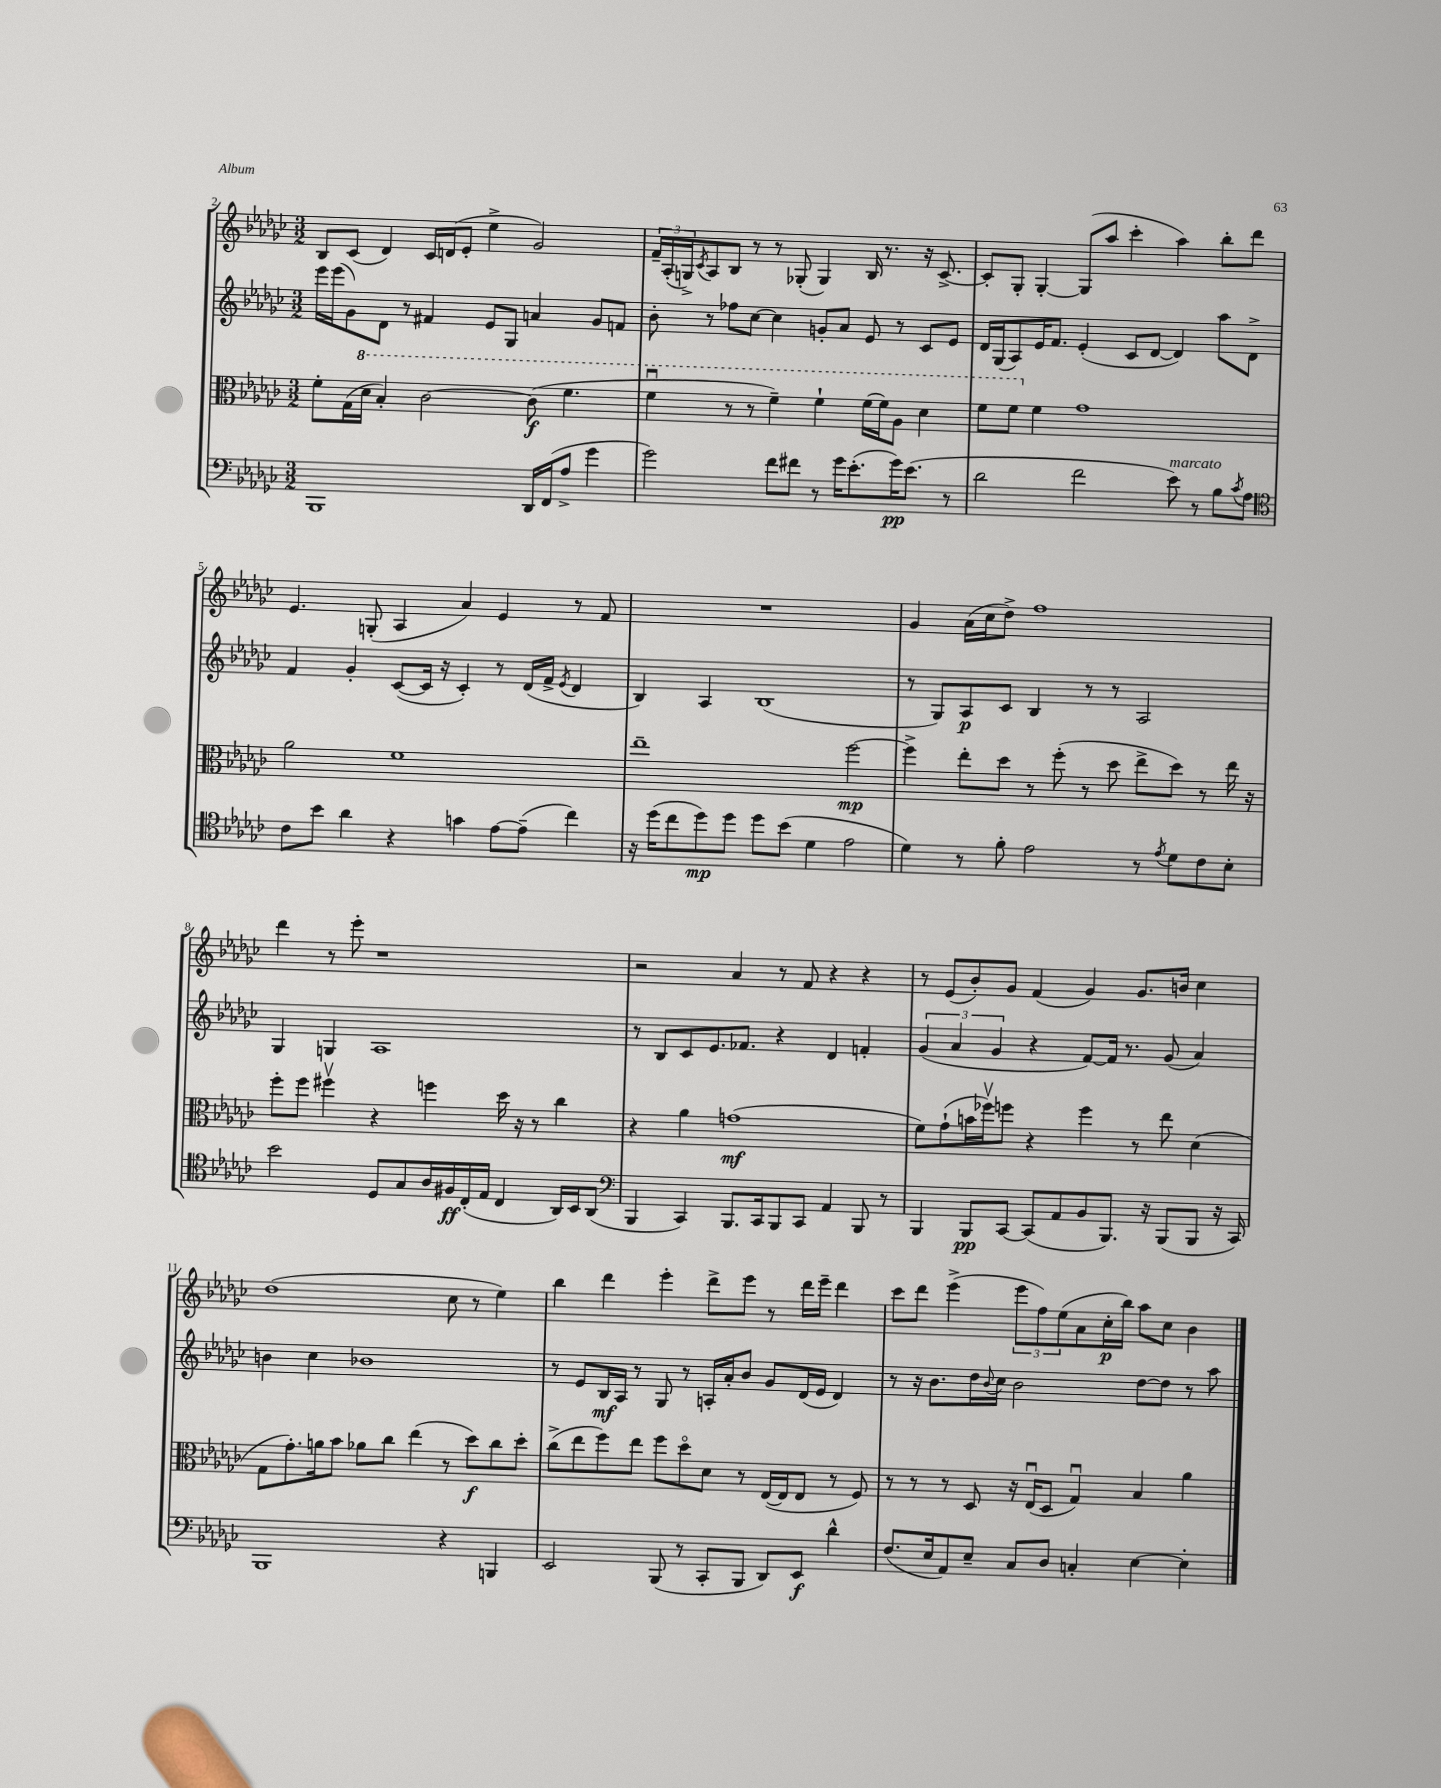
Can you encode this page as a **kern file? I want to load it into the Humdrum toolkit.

**kern	**kern	**kern	**kern
*staff4	*staff3	*staff2	*staff1
*clefF4	*clefC3	*clefG2	*clefG2
*k[b-e-a-d-g-c-]	*k[b-e-a-d-g-c-]	*k[b-e-a-d-g-c-]	*k[b-e-a-d-g-c-]
*M3/2	*M3/2	*M3/2	*M3/2
1BBB-	8f'	16eee-	8B-
.	.	(16eee-	.
.	(16G-	8g-)	(8c-
.	16dd-	.	.
.	4b-')	8d-	4d-)
.	.	8r	.
.	[2cc-	4f#	16c-
.	.	.	(16d
.	.	.	8e-'
.	.	8e-	4ee-^
.	.	8G-	.
16DD-	(8cc-]	4a	2g-)
(16FF	.	.	.
8A-^	4.ff	.	.
4g-	.	8g-	.
.	.	8f	.
=	=	=	=
2g-)	4ffu	8b-'	24f~
.	.	.	(24A-'
.	.	.	24G^)
.	.	.	8qc-
.	.	8r	8A-
.	8r	8ff-	8B-
.	8r	[8cc-	8r
8f	4ff~)	4cc-]	8r
8f#	.	.	(8G-'
8r	4ff`	8g'	4G-)
16g-	.	8a-	.
(8.e-'	.	.	.
.	(16ff	8e-	16B-
.	16ff)	.	8.r
16g-)	8a-	8r	.
(8.e-	.	.	.
.	4dd-	8c-	16r
.	.	.	[8.c-^
8r	.	8e-	.
=	=	=	=
2d-	8ff	16d-	8c-']
.	.	(16G-	.
.	8ff	8A-)	8G-'
.	4f	16e-	[4G-'
.	.	8.f	.
2f	1g-	(4e-'	(8G-]
.	.	.	8aa-
.	.	8c-	4ccc-'
.	.	[8d-	.
8e-)	.	4d-])	4aa-)
8r	.	.	.
8B-	.	8aa-	8bb-'
8qc-	.	.	.
8A-	.	8d-^	8ddd-
=	=	=	=
*clefC4	*	*	*
8c-	2a-	4f	4.e-
8b-	.	.	.
4a-	.	4g-'	.
.	.	.	(8G'
4r	1f	([8c-	4A-
.	.	16c-]	.
.	.	16r	.
4g	.	4c-')	4a-)
[8e-	.	8r	4e-
(8e-~]	.	(16d-	.
.	.	16f^	.
.	.	8qe-	.
4cc-)	.	4d-	8r
.	.	.	8f
=	=	=	=
16r	1ee-~	4B-)	1.r
(16dd-	.	.	.
8cc-	.	.	.
8dd-)	.	4A-	.
8dd-	.	.	.
8dd-	.	(1B-	.
(8b-	.	.	.
4d-	.	.	.
2e-	[2ff	.	.
=	=	=	=
4d-)	4ff^]	8r	4g-
.	.	8G-)	.
8r	8ee-'	8A-	(16a-
.	.	.	16cc-
8f'	8dd-	8c-	8dd-^)
2e-	8r	4B-	1ff
.	(8ff'	.	.
.	8r	8r	.
.	8dd-	8r	.
8r	8ee-^	2A-	.
8qe-	.	.	.
8d-	8dd-)	.	.
8c-	8r	.	.
8B-'	16ee-	.	.
.	16r	.	.
=	=	=	=
2b-	8ff'	4G-	4ddd-
.	8ff	.	.
.	4ff#v	4G	8r
.	.	.	8eee-'
8D-	4r	1A-	1r
8G-	.	.	.
16A-	4ff	.	.
16F#	.	.	.
(16C-'	.	.	.
16E-	.	.	.
4C-	16dd-	.	.
.	16r	.	.
.	8r	.	.
16AA-)	4cc-	.	.
16BB-	.	.	.
(8AA-	.	.	.
=	=	=	=
*clefF4	*	*	*
4BBB-	4r	8r	2r
.	.	8B-	.
4CC-)	4a-	8c-	.
.	.	8.e-	.
8.BBB-	(1g	.	4a-
.	.	8.f-	.
16CC-	.	.	.
8BBB-	.	4r	8r
8CC-	.	.	8f
4AA-	.	4d-	4r
8BBB-	.	4f'	4r
8r	.	.	.
=	=	=	=
4BBB-	8f)	(6g-	8r
.	(8g-`	.	(8e-
.	.	6a-	.
8BBB-	16b	.	8b-')
.	16ff-v)	.	.
.	.	6g-	.
[8CC-	8ff	.	8g-
(8CC-]	4r	4r	(4f
8AA-	.	.	.
8BB-	4ff	[8f)	4g-)
8.BBB-)	.	16f]	.
.	.	8.r	.
.	8r	.	8.g-
16r	.	.	.
(8BBB-	8ee-	(8g-	.
.	.	.	16b
8BBB-	(4d-	4a-)	4cc-
16r	.	.	.
16CC-)	.	.	.
=	=	=	=
1BBB-	8G-	4b	(1dd-
.	8.g-')	.	.
.	.	4cc-	.
.	16a	.	.
.	8b-	.	.
.	8a-	1b-	.
.	8cc-	.	.
.	(4ee-	.	.
4r	8r	.	8cc-
.	8dd-)	.	8r
4BBB	8cc-	.	4ee-)
.	8dd-'	.	.
=	=	=	=
2EE-	(8cc-^	8r	4bb-
.	8ee-	8e-	.
.	8ff)	16B-	4ddd-
.	.	16A-	.
.	8ee-	8r	.
(8BBB-	8ff	8G-	4eee-'
8r	8dd-o	8r	.
8CC-'	8d-	16A'	8ddd-^
.	.	16a-'	.
8BBB-	8r	8b-	8eee-
8DD-)	([16E-	8g-	8r
.	16E-]	.	.
8EE-	8E-	(16d-	16ddd-
.	.	16e-	16eee-~
4d-^^	8r	4d-)	4ddd-
.	8F)	.	.
=	=	=	=
(8.F	8r	8r	8ccc-
.	8r	16r	8ddd-
16E-	.	8.b-	.
8AA-)	8r	.	(4eee-^
8E-~	8D-	16dd-	.
.	.	8qqb-	.
.	.	16cc-	.
8C-	16r	2b-	12eee-
.	(16E-u	.	.
.	.	.	12ff)
8D-	8D-	.	.
.	.	.	(12ee-
4C'	4G-u)	.	8a-
.	.	.	16cc-'
.	.	.	16bb-)
[4E-	4B-	[8dd-	8aa-
.	.	8dd-]	8cc-
4E-']	4a-	8r	4b-
.	.	8aa-	.
==	==	==	==
*-	*-	*-	*-
